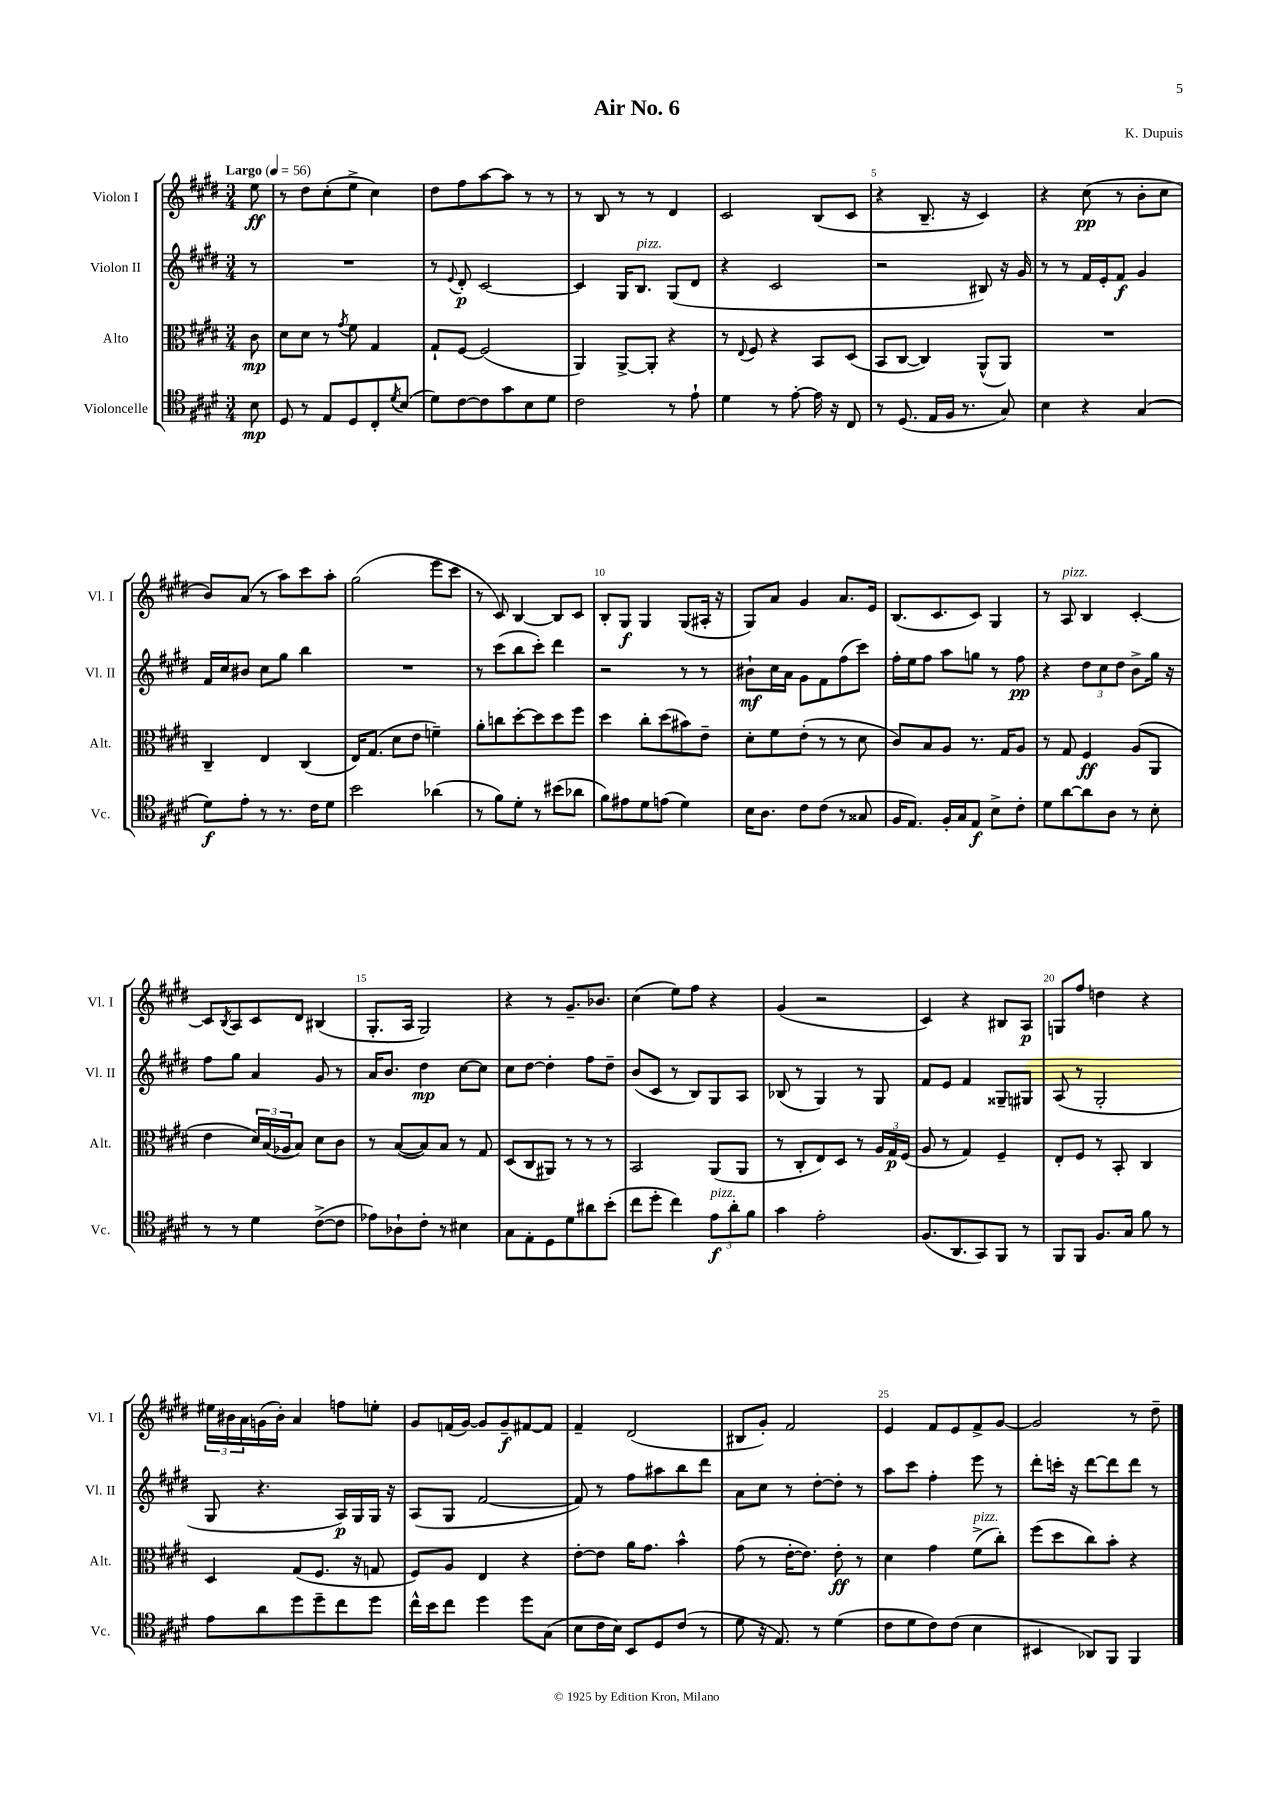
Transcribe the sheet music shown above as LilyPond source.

\header { title = "Air No. 6" composer = "K. Dupuis" }
<<
\new StaffGroup <<
\new Staff = "s0" \with { instrumentName = "Violon I" shortInstrumentName = "Vl. I" } {
    \clef treble \key e \major \numericTimeSignature \time 3/4 \partial 8 \tempo "Largo" 4 = 56
    e''8\ff |
    r8 dis''8 cis''8-.( e''8-> cis''4) |
    dis''8 fis''8 a''8~ a''8 r8 r8 |
    r8 b8 r8 r8 dis'4 |
    cis'2 b8( cis'8 |
    r4 b8.-- r16 cis'4) |
    r4 cis''8\pp( r8 b'8-. cis''8 |
    b'8) a'8( r8 a''8) cis'''8 a''8-. |
    gis''2( e'''8 cis'''8 |
    r8 cis'8) b4~ b8 cis'8 |
    b8-. gis8\f gis4 gis8( ais16-. r16 |
    gis8) a'8 gis'4 a'8. e'16 |
    b8.( cis'8. cis'8) gis4 |
    r8 a8^\markup { \italic "pizz." } b4 cis'4~-. |
    cis'8 \acciaccatura { b8 } a8 cis'8 dis'8 bis4( |
    gis8.-. a16 gis2) |
    r4 r8 gis'8.-- bes'8. |
    cis''4( e''8) fis''8 r4 |
    gis'4( r2 |
    cis'4) r4 bis8 a8\p |
    g8 fis''8 d''4 r4 |
    \tuplet 3/2 { eis''16 bis'16 a'16 } g'16( bis'16-.) a'4 f''8 e''8-. |
    gis'8 f'16( gis'16~) gis'8 gis'8--\f fis'8~ fis'8 |
    fis'4-- dis'2( |
    bis8 gis'8-.) fis'2 |
    e'4 fis'8 e'8 fis'8-> gis'8~ |
    gis'2 r8 dis''8-- \bar "|." |
}
\new Staff = "s1" \with { instrumentName = "Violon II" shortInstrumentName = "Vl. II" } {
    \clef treble \key e \major \numericTimeSignature \time 3/4 \partial 8
    r8 |
    R2. |
    r8 \appoggiatura { e'8 } dis'8-.\p cis'2~ |
    cis'4 gis16 b8.^\markup { \italic "pizz." } gis8( dis'8 |
    r4 cis'2 |
    r2 bis8) r16 gis'16 |
    r8 r8 fis'16 e'16-. fis'8\f gis'4 |
    fis'16 cis''16 bis'8 cis''8 gis''8 b''4 |
    R2. |
    r8 cis'''8( b''8 cis'''8-.) dis'''4 |
    r2 r8 r8 |
    bis'8-!\mf cis''16 a'16 gis'8 fis'8 fis''8( cis'''8) |
    fis''16-. e''16 fis''8 a''8 g''8 r8 fis''8\pp |
    r4 \tuplet 3/2 { dis''8 cis''8 dis''8 } b'8-> gis''16 r16 |
    fis''8 gis''8 a'4 gis'8 r8 |
    a'16 b'8. dis''4\mp cis''8~ cis''8 |
    cis''8 dis''8~ dis''4-. fis''8 dis''8-- |
    b'8( cis'8 r8 b8) gis8 a8 |
    bes8( r8 gis4) r8 gis8 |
    fis'8 e'8 fis'4 gisis8-- gis8 |
    a8( r8 gis2-. |
    gis8 r4. a16\p) gis16 gis16 r16 |
    a8( gis8 fis'2~ |
    fis'8) r8 fis''8 ais''8 b''8 dis'''8 |
    a'8 cis''8 r8 dis''8~-. dis''8-. r8 |
    a''8 cis'''8 fis''4-. e'''8 r8 |
    dis'''8-. c'''16-. r16 dis'''8~ dis'''8 dis'''8 r8 \bar "|." |
}
\new Staff = "s2" \with { instrumentName = "Alto" shortInstrumentName = "Alt." } {
    \clef alto \key e \major \numericTimeSignature \time 3/4 \partial 8
    cis'8\mp |
    dis'8 dis'8 r8 \acciaccatura { gis'8 } fis'8 gis4 |
    gis8-! fis8~ fis2( |
    a,4) a,8~-> a,8-. r4 |
    r8 \appoggiatura { e8 } fis8 r4 b,8 dis8( |
    b,8 cis8~ cis4) a,8-^( a,8) |
    R2. |
    cis4-- e4 cis4( |
    e16) gis8.( dis'8 e'8 f'4--) |
    a'8-. c''8 dis''8~-. dis''8 dis''8 fis''8 |
    dis''4 cis''8-. dis''8( bis'8) e'8-- |
    dis'8-. fis'8 e'8-.( r8 r8 dis'8 |
    cis'8) b8 a8 r8. gis16 a8 |
    r8 gis8 fis4\ff a8( a,8 |
    e'4 \tuplet 3/2 { dis'16) b16( aes16 } b8) dis'8 cis'8 |
    r8 b8~( b8) b8 r8 gis8 |
    dis8( cis8 ais,8) r8 r8 r8 |
    b,2 a,8( a,8 |
    r8 cis8-. e8) dis8 r8 \tuplet 3/2 { a16 gis16\p fis16( } |
    a8 r8 gis4) fis4-- |
    e8-. fis8 r8 b,8-. cis4 |
    dis4 gis8( fis8. r16 g8 |
    fis8) a8 e4 r4 |
    e'8~-. e'8 a'16 gis'8. b'4-^ |
    gis'8( r8 e'16~-. e'8.) e'8-.\ff r8 |
    dis'4 gis'4 fis'8->^\markup { \italic "pizz." }( cis''8-.) |
    fis''8( dis''8 cis''8) b'8-. r4 \bar "|." |
}
\new Staff = "s3" \with { instrumentName = "Violoncelle" shortInstrumentName = "Vc." } {
    \clef tenor \key e \major \numericTimeSignature \time 3/4 \partial 8
    b8\mp |
    dis8 r8 e8 dis8 cis8-. \acciaccatura { dis'8 } b8( |
    dis'8) cis'8~ cis'8 gis'8 b8 dis'8 |
    cis'2 r8 e'8-! |
    dis'4 r8 e'8~-. e'16 r16 cis8 |
    r8 dis8.( e16 fis16 r8. gis8) |
    b4 r4 gis4( |
    dis'8\f) e'8-. r8 r8. cis'16 dis'8 |
    b'2 aes'4( |
    r8 fis'8) dis'8-. r8 bis'8( aes'8 |
    fis'8) eis'8 dis'8 e'8( dis'4) |
    b16 a8. cis'8 cis'8( r8 gisis8 |
    fis16 e8.) fis16-. gis16 e8\f b8-> cis'8-. |
    dis'8 a'8~ a'8 a8 r8 b8-. |
    r8 r8 dis'4 cis'8~->( cis'8 |
    ees'8) aes8-! cis'8-. r8 bis4 |
    gis8 e8-. dis8 dis'8 ais'8 b'8-.( |
    cis''8 dis''8-. cis''4) \tuplet 3/2 { e'8\f^\markup { \italic "pizz." } a'8-. fis'8 } |
    gis'4 e'2-. |
    fis8.( a,8. gis,8) fis,8 r8 |
    fis,8 fis,8 fis8. gis16 fis'8 r8 |
    e'8 a'8 dis''8 dis''8-- cis''8 dis''8 |
    cis''16-^ b'16 cis''8 dis''4 dis''8 gis8( |
    b8 cis'16 b16) b,8 dis8 cis'8( r8 |
    dis'8 r16 e8.) r8 dis'4( |
    cis'8 dis'8 cis'8) cis'8( b4 |
    bis,4 aes,8) fis,8 fis,4 \bar "|." |
}
>>
>>
\layout { \context { \Score \override BarNumber.break-visibility = ##(#f #t #t) barNumberVisibility = #(every-nth-bar-number-visible 5) } }
